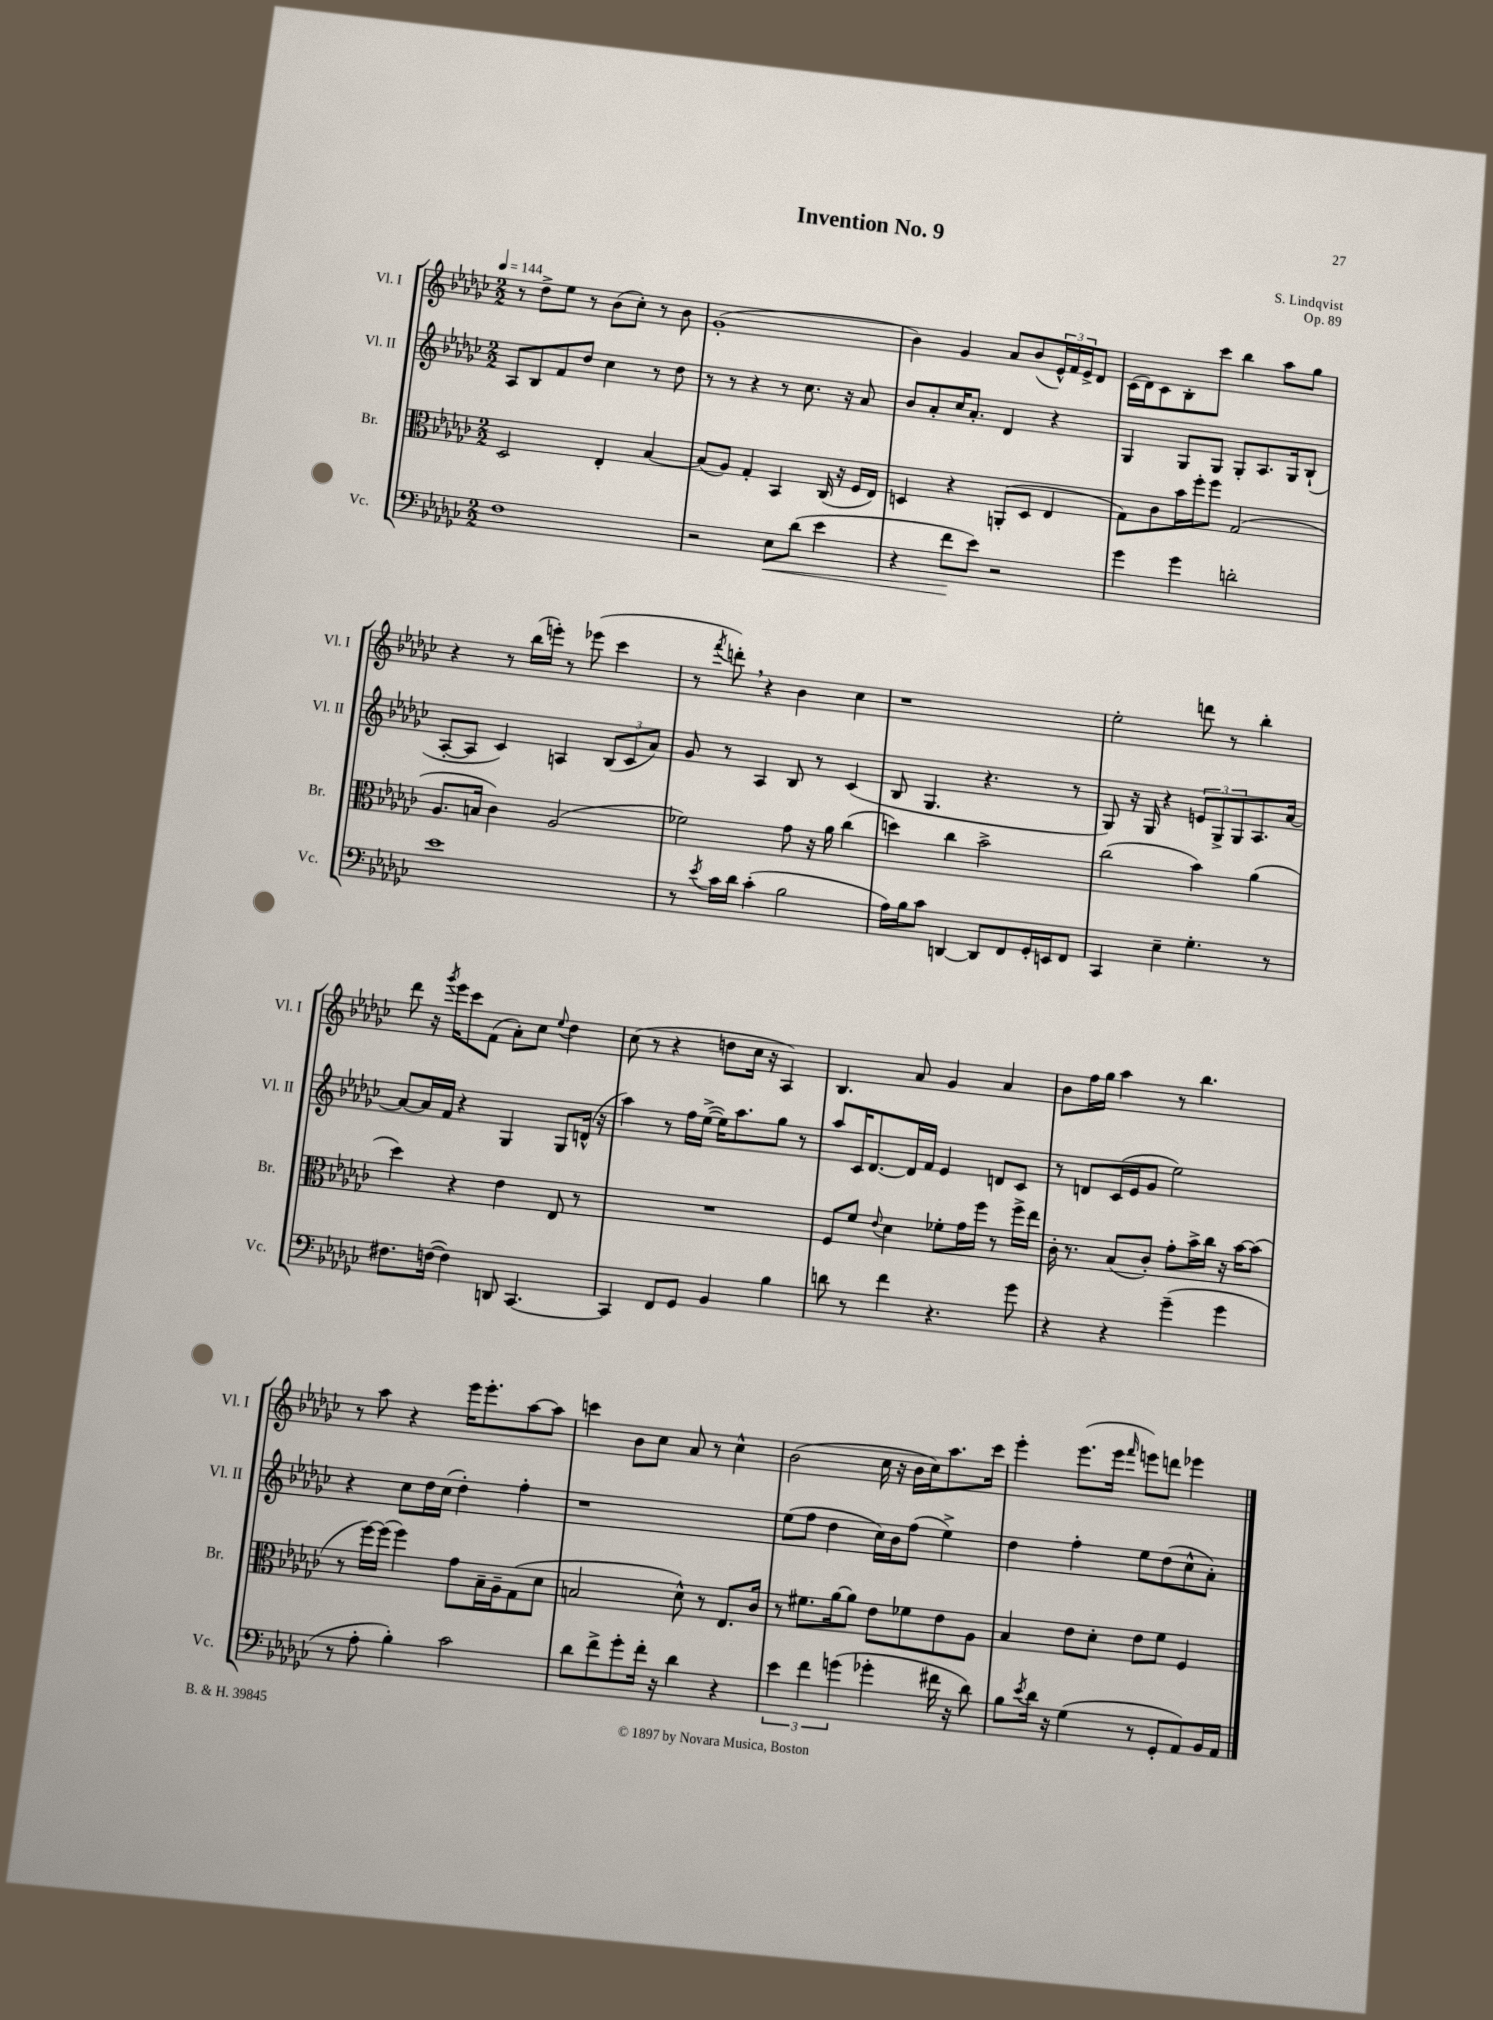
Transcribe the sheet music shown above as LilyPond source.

\header { title = "Invention No. 9" composer = "S. Lindqvist" opus = "Op. 89" }
<<
\new StaffGroup <<
\new Staff = "s0" \with { instrumentName = "Vl. I" shortInstrumentName = "Vl. I" } {
    \clef treble \key ges \major \numericTimeSignature \time 2/2 \tempo 4 = 144
    r8 des''8-> ees''8 r8 bes'8( ces''8-.) r8 bes'8 |
    ges'1-.( |
    bes'4) ges'4 aes'8 bes'8( \tuplet 3/2 { ees'16-^) f'16 ees'16-> } des'8 |
    ces'16( des'16) ces'8 bes8-. ces'''8 bes''4 aes''8 ges''8 |
    r4 r8 bes''16( e'''16-.) r8 ees'''8( ces'''4 |
    r8 \acciaccatura { f'''8 } d'''8-.) \breathe r4 bes'4 ces''4 |
    r1 |
    ees''2-. d'''8 r8 bes''4-. |
    des'''8 r16 \acciaccatura { ges'''8 } ees'''16 ces'''8 f'8( aes'8-.) ces''8 \appoggiatura { ees''8 } des''4 |
    ces''8( r8 r4 d''8 ces''16 r16 aes4) |
    bes4. aes'8 ges'4 aes'4 |
    bes'8 f''16 ges''16 aes''4 r8 bes''4. |
    r8 aes''8 r4 ees'''16 ees'''8.-. aes''8~ aes''8 |
    c'''4 bes'8 ces''8 aes'8 r8 ces''4-^ |
    bes'2( ces''16 r16 bes'16 ces''16) aes''8. ces'''16 |
    ees'''4-. ees'''8.( ees'''16 \grace { f'''16 } e'''8) d'''8 ees'''4 \bar "|." |
}
\new Staff = "s1" \with { instrumentName = "Vl. II" shortInstrumentName = "Vl. II" } {
    \clef treble \key ges \major \numericTimeSignature \time 2/2
    aes8 bes8 f'8 des''8 ces''4 r8 des''8 |
    r8 r8 r4 r8 ces''8. r16 aes'8 |
    bes'8 aes'8-. ces''16 aes'8.-. des'4 r4 |
    ges4 ges8 ges8 ges8-. aes8. ges16 bes8-!( |
    aes8~-. aes8 ces'4) a4 \tuplet 3/2 { bes8( ces'8 aes'8) } |
    ges'8 r8 aes4 bes8 r8 ces'4( |
    bes8 ges4. r4. r8 |
    ges8) r16 ges16 r4 \tuplet 3/2 { e'8 ges8-> ges8 } aes8. aes'16~ |
    aes'8~ aes'16 f'16 r4 ges4 ges8 d'16-^( r16 |
    aes''4) r8 f''16 ees''16~->( ees''16) aes''8. ges''8 r8 |
    aes''8 ces'16 des'8.~ des'16 f'16 ees'4 d'8 ces'8 |
    r8 d'8 ces'16( ees'16 ges'8 ees''2) |
    r4 ces''8 des''16 ces''16( des''4-.) f''4-. |
    r1 |
    ees''8( f''8 des''4 ces''16) bes'16 f''8( ees''4->) |
    des''4 f''4-. ees''8 des''8( ces''8-^ aes'8-.) \bar "|." |
}
\new Staff = "s2" \with { instrumentName = "Br." shortInstrumentName = "Br." } {
    \clef alto \key ges \major \numericTimeSignature \time 2/2
    des2 ees4-. bes4~ |
    bes8( aes8) ges4-. bes,4 ces16( r16 f16 ees16) |
    d4 r4 a,8-.( d8 ees4 |
    ges8) ces'8 bes'16 f''16-. f''8 ges2( |
    aes8. b16 ces'4) aes2( |
    fes'2) ges'8 r16 aes'16 ces''4( |
    d''4) ces''4 bes'2-> |
    ces''2( bes'4) aes'4( |
    des''4) r4 ees'4 ees8 r8 |
    R1 |
    f8 f'8 \appoggiatura { ees'8 } des'4 fes'8-. ges'16 f''16 r8 f''16-> ees''16 |
    ces'16-. r8. bes8( ces'8-.) ges'8-. bes'16-> ces''16 r16 bes'16~ bes'8( |
    r8 f''16~) f''16( f''4) ges'8 bes16-- aes16-- ges8( des'8 |
    b2 des'8-^) r8 ees8. ces'16 |
    r8 fis'8. aes'16~ aes'8 ees'8 fes'8 ees'8 aes8 |
    bes4 ees'8 des'8-. ees'8 f'8 f4 \bar "|." |
}
\new Staff = "s3" \with { instrumentName = "Vc." shortInstrumentName = "Vc." } {
    \clef bass \key ges \major \numericTimeSignature \time 2/2
    f1 |
    r2 ees8\< des'8( ees'4 |
    r4 f'8\! ees'8) r2 |
    ges'4 ges'4 d'2-. |
    ees'1 |
    r8 \acciaccatura { ees'8 } ces'16 des'16 ces'4-.( bes2 |
    aes16) bes16 ces'8 d,4~ d,8 f,8 ges,16-. e,16 f,8 |
    ces,4 ees4-- ges4.-. r8 |
    fis8. f16~( f4) d,8 ces,4.~ |
    ces,4 f,8 ges,8 bes,4 bes4 |
    d'8 r8 f'4 r4. ges'8 |
    r4 r4 ges'4--( ges'4 |
    r8 aes8-. bes4-.) ces'2 |
    des'8 f'8-> ges'8-. f'16-. r16 des'4 r4 |
    \tuplet 3/2 { ees'4 f'4 g'4( } ges'4-. fis'16 r16 des'8) |
    bes8 \acciaccatura { ees'8 } des'16 r16 ges4( r8 ges,8-. aes,8) bes,16 aes,16 \bar "|." |
}
>>
>>
\layout { \context { \Score \remove "Bar_number_engraver" } }
